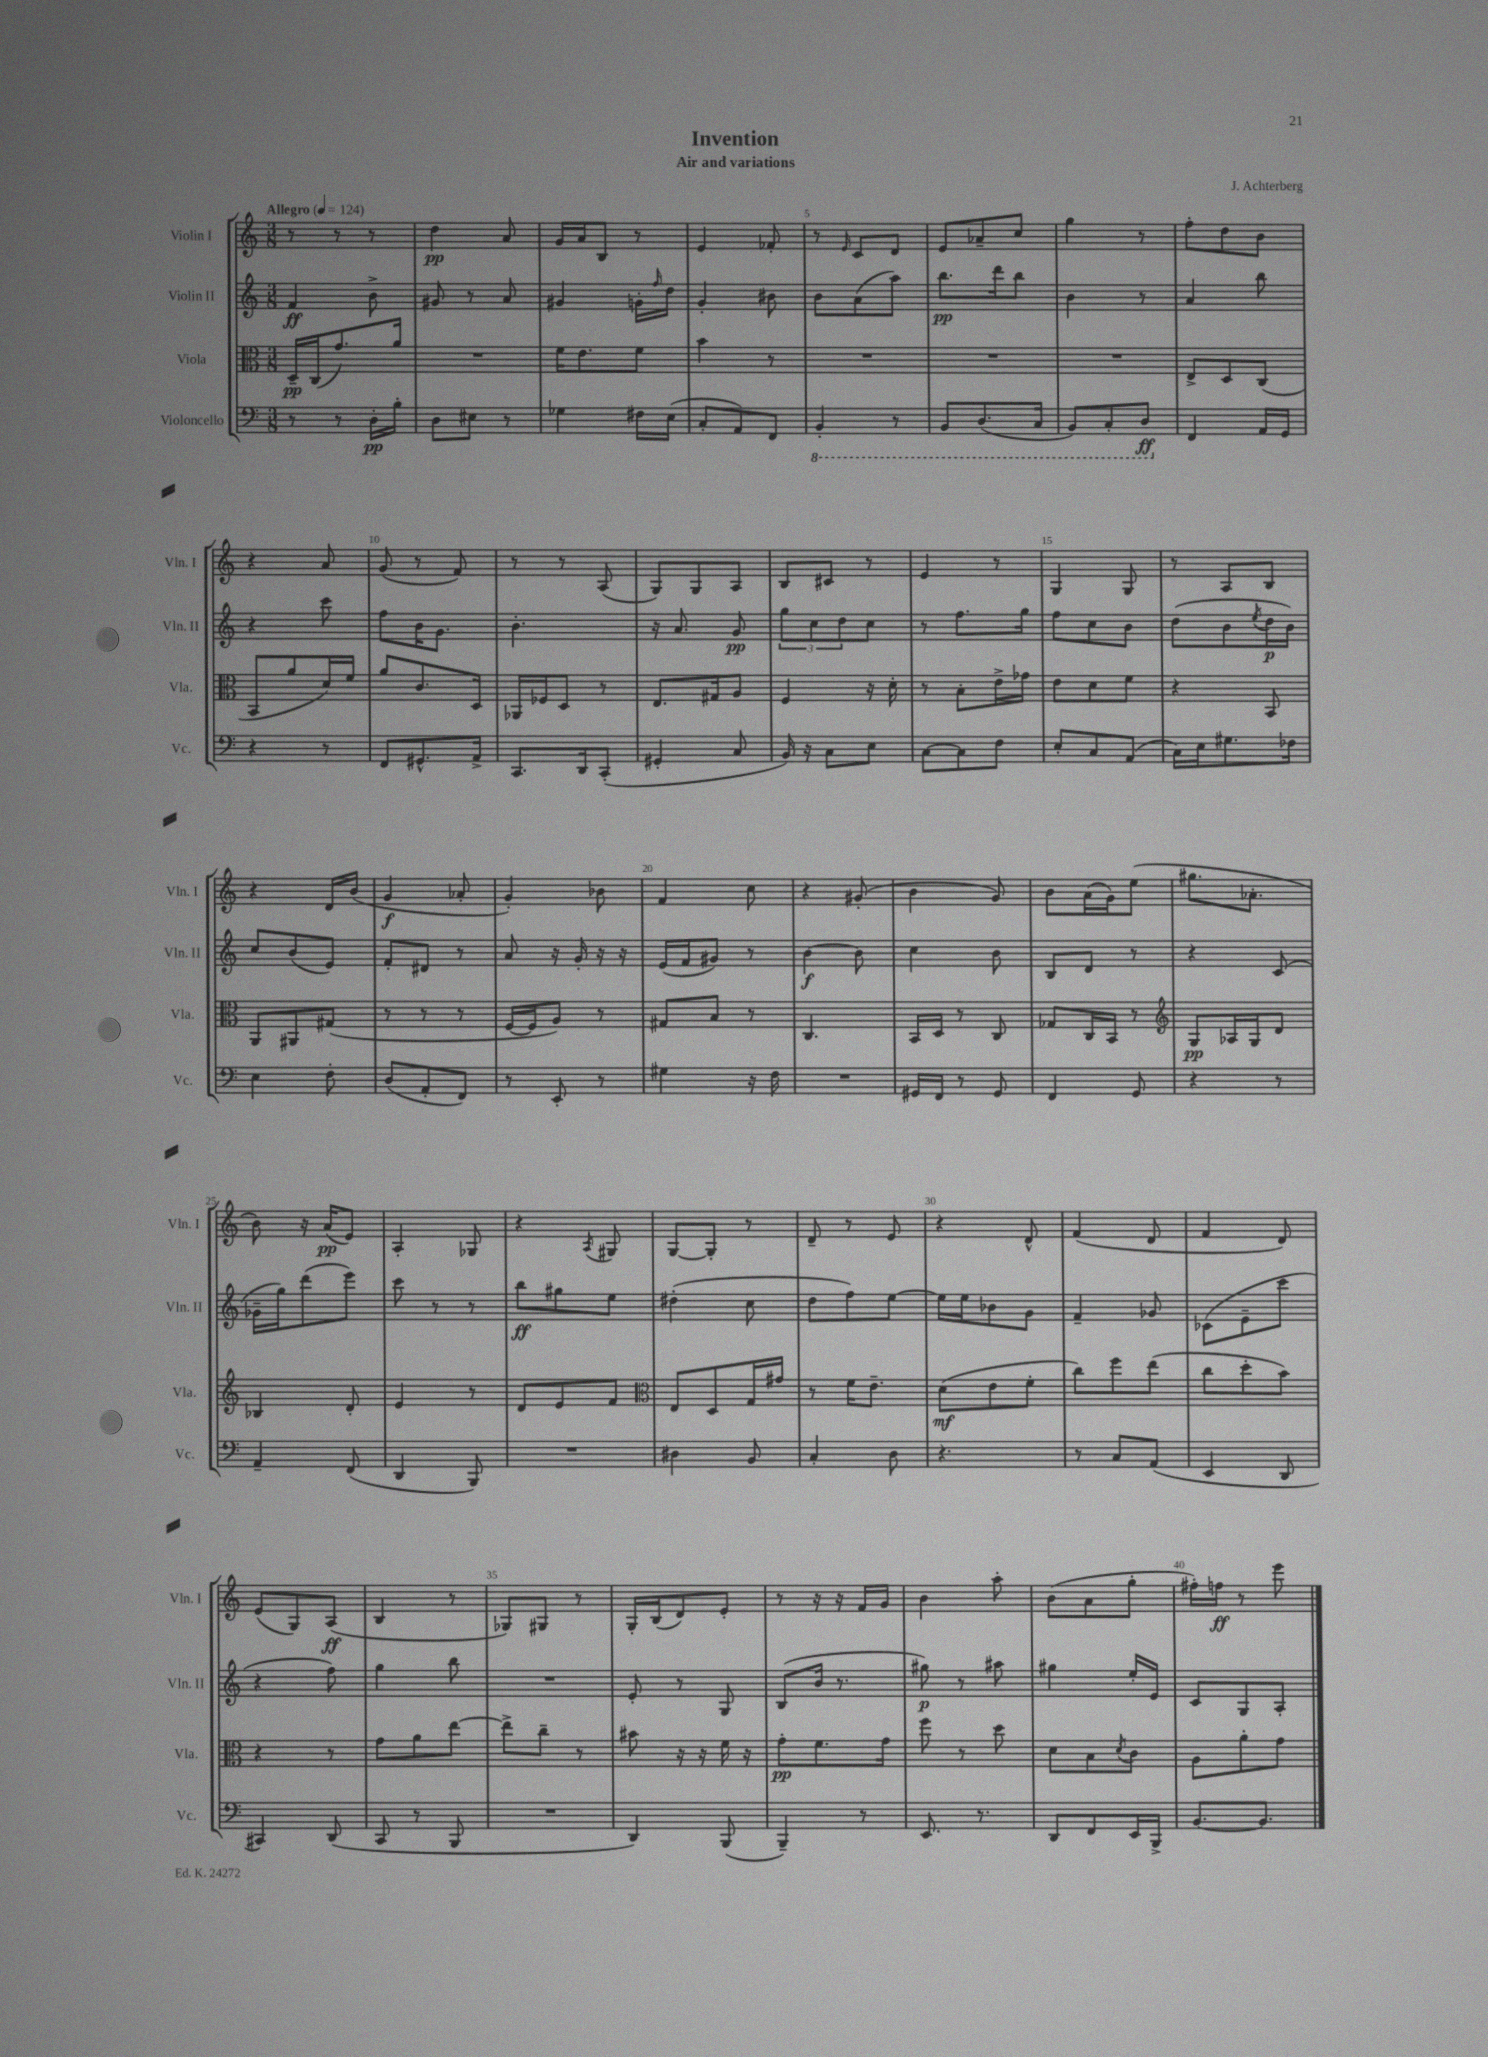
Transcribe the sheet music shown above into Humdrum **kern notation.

**kern	**kern	**kern	**kern
*staff4	*staff3	*staff2	*staff1
*clefF4	*clefC3	*clefG2	*clefG2
*k[]	*k[]	*k[]	*k[]
*M3/8	*M3/8	*M3/8	*M3/8
*MM124	*MM124	*MM124	*MM124
8r	16D~	4f	8r
.	(16C	.	.
8r	8.g)	.	8r
16D'	.	8b^	8r
16B'	16a	.	.
=	=	=	=
8D	4.r	8g#	4dd
8E#	.	8r	.
8r	.	8a	8a
=	=	=	=
4G-	16f	4g#	16g
.	8.e	.	16a
.	.	.	8B
16F#	8f	16g'	8r
.	.	16qqff	.
(16E	.	16dd	.
=	=	=	=
8C'	4b	4g'	4e
8AA)	.	.	.
8FF	8r	8b#	8f-'
=	=	=	=
4BBB'	4.r	8b	8r
.	.	.	16qqe
.	.	(8a	8c
8r	.	8aa)	8d
=	=	=	=
8BBB	4.r	8.bb	8e
(8.DD	.	.	8a-~
.	.	16ddd	.
.	.	8bb	8cc
16CC	.	.	.
=	=	=	=
8BBB)	4.r	4b	4gg
8CC'	.	.	.
8DD	.	8r	8r
=	=	=	=
4FF	8E^	4a	8ff'
.	8D	.	8dd
16AA	(8C	8bb	8b
16GG	.	.	.
=	=	=	=
4r	8BB	4r	4r
.	8a	.	.
8r	16d)	8ccc	8a
.	16f	.	.
=	=	=	=
8FF	8a	8ff	(8g
8.GG#^^	8.c	16b	8r
.	.	8.g	.
.	.	.	8f)
16AA^	16D	.	.
=	=	=	=
8.CC	16AA-	4.b'	8r
.	16F-	.	.
.	8D	.	8r
16DD	.	.	.
(8CC'	8r	.	(8A
=	=	=	=
4GG#'	8.E	16r	8G)
.	.	8.a	.
.	.	.	8G
.	16G#	.	.
8C	8A	8g	8A
=	=	=	=
16BB)	4F	12gg	8B
16r	.	.	.
.	.	12cc	.
8C	.	.	8c#
.	.	12dd	.
8E	16r	8cc	8r
.	16d'	.	.
=	=	=	=
[8C	8r	8r	4e
8C]	8B'	8.ff	.
8F	16e^	.	8r
.	16g-	16gg	.
=	=	=	=
8E'	8e	8ff	4G
8C	8d	8cc	.
(8AA	8f	8b	8G
=	=	=	=
16C)	4r	(8dd	8r
16E	.	.	.
8.G#	.	8b	8A
.	.	8qee	.
.	8BB	16dd	8B
16F-	.	16b)	.
=	=	=	=
4E	8AA	8cc	4r
.	8AA#	(8b	.
8F'	(8G#	8e)	16d
.	.	.	(16b
=	=	=	=
(8D	8r	8f'	4g
8AA'	8r	8d#	.
8FF)	8r	8r	8a-'
=	=	=	=
8r	[16F	8a	4g')
.	16F]	.	.
8EE'	8A)	16r	.
.	.	16g'	.
8r	8r	16r	8b-
.	.	16r	.
=	=	=	=
4G#	8G#	(16e	4f
.	.	16f	.
.	8B	8g#)	.
16r	8r	8r	8cc
16F	.	.	.
=	=	=	=
4.r	4.C	[4b	4r
.	.	8b]	(8g#'
=	=	=	=
16GG#	16BB	4cc	4b
16FF	16D	.	.
8r	8r	.	.
8GG#	8C	8b	8g)
=	=	=	=
4FF	8G-	8B	8b
.	16C	8d	(16a
.	16BB	.	16g)
8GG	8r	8r	(8ee
=	=	=	=
*	*clefG2	*	*
4r	8G	4r	8.gg#
.	16A-	.	.
.	16G	.	8.a-'
8r	8d	(8c	.
=	=	=	=
4AA~	4B-	16g-~	8b)
.	.	16gg)	.
.	.	(8ddd	16r
.	.	.	(16a
(8FF	8d'	8eee)	8e)
=	=	=	=
4DD	4e	8ccc	4A'
.	.	8r	.
8BBB)	8r	8r	8G-
=	=	=	=
4.r	8d	8bb	4r
.	8e	8gg#	.
.	.	.	8qA
.	8f	8ee	8G#
=	=	=	=
*	*clefC3	*	*
4D#	8E	(4dd#'	[8G
.	8D	.	8G']
8BB	16G	8cc	8r
.	16g#	.	.
=	=	=	=
4C'	8r	8dd	8d~
.	16f	8ff)	8r
.	8.e~	.	.
8D	.	[8ee	8e
=	=	=	=
4.r	(8d	16ee]	4r
.	.	16ee	.
.	8e	8b-	.
.	8f'	8g	8d^^
=	=	=	=
8r	8cc)	4f~	(4f
8C	8ff	.	.
(8AA	(8ee	8g-	8d
=	=	=	=
4EE	8cc	(8c-	4f
.	8dd'	8e~	.
8DD	8b)	8ccc	8d)
=	=	=	=
4CC#)	4r	4r	(8e
.	.	.	8G)
(8DD	8r	8ff)	(8A
=	=	=	=
8CC	8g	4gg	4B
8r	8a	.	.
8BBB	[8ee	8bb	8r
=	=	=	=
4.r	8ee^]	4.r	8G-)
.	8cc~	.	8G#
.	8r	.	8r
=	=	=	=
4DD)	8b#	8e'	16G'
.	.	.	(16B
.	16r	8r	8d)
.	16r	.	.
(8BBB	16f	8G	8e'
.	16r	.	.
=	=	=	=
4BBB~)	8g'	(8B	8r
.	8.f	16b	16r
.	.	8.r	16r
8r	.	.	16f
.	16g	.	16g
=	=	=	=
8.EE	8ff	8gg#)	4b
.	8r	8r	.
8.r	.	.	.
.	8dd	8aa#	8aa'
=	=	=	=
8DD	8d	4gg#	(8b
8FF	8B	.	8a
.	8qd	.	.
16EE	8c	16ee'	8gg'
16BBB^	.	16e	.
=	=	=	=
[8.BB	8A	8c	16ff#')
.	.	.	16ff
.	8a'	8G	8r
8.BB]	.	.	.
.	8g	8A'	8eee
==	==	==	==
*-	*-	*-	*-
